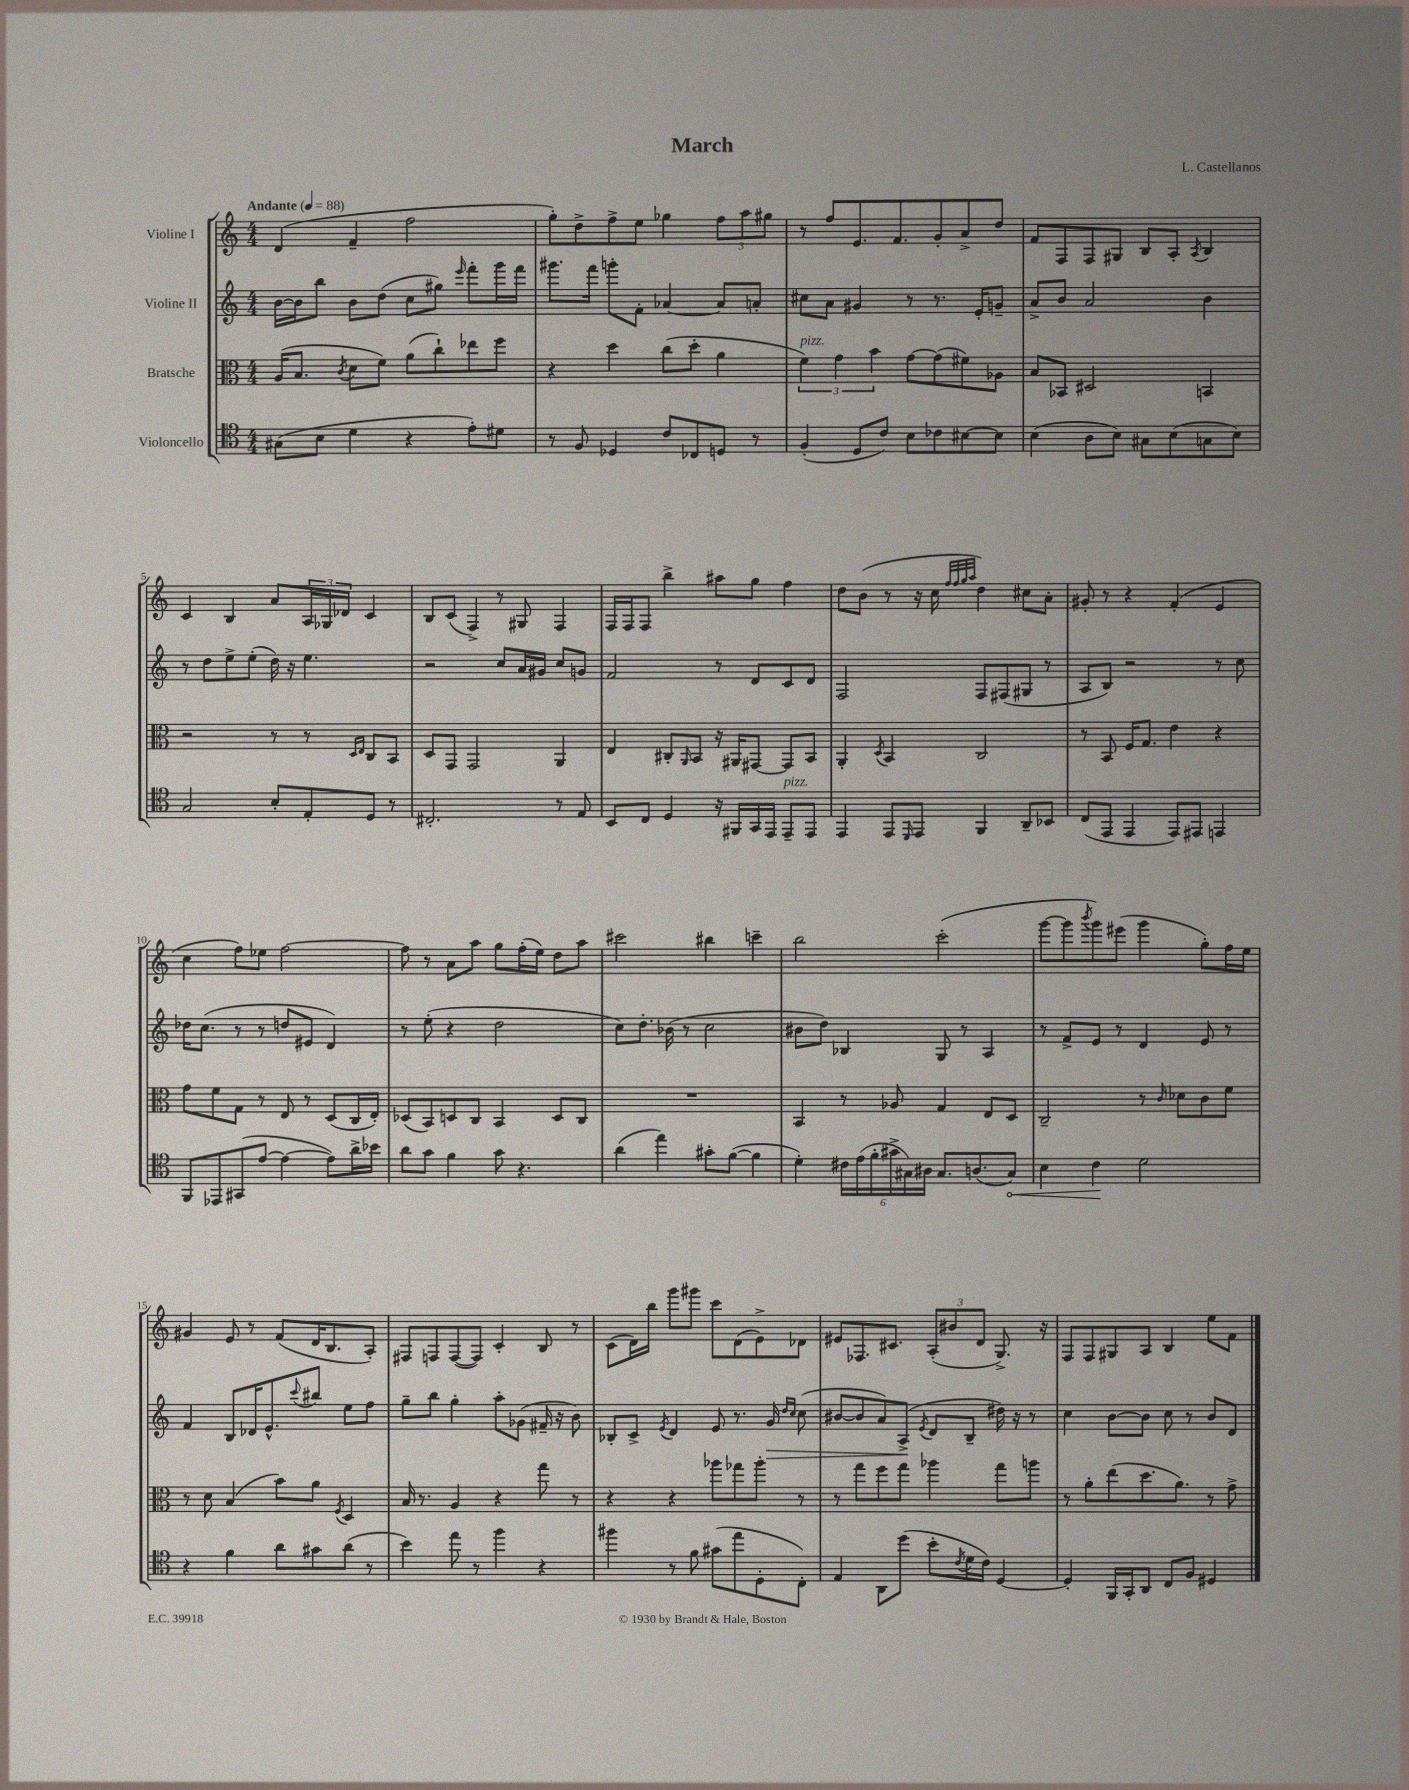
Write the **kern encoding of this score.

**kern	**kern	**kern	**kern
*staff4	*staff3	*staff2	*staff1
*clefC4	*clefC3	*clefG2	*clefG2
*k[]	*k[]	*k[]	*k[]
*M4/4	*M4/4	*M4/4	*M4/4
*MM88	*MM88	*MM88	*MM88
(8G#\L	(16A/LK	[16b\LL	(4d/
.	8.B/J	16b\]J	.
8B\J	.	8bb\J	.
.	8qc/	.	.
4d\	8d\L	8b\L	4f~/
.	8f\J)	(8dd\J	.
4r	(8a\L	8cc\L	2ff\
.	8cc`\)	8gg#\J)	.
.	.	16qqeee/	.
8e'\L)	8ee-\	8fff'\L	.
8d#\J	8ff\J	16ggg\L	.
.	.	16fff\JJ	.
=	=	=	=
8r	4r	8.ggg#\L	8gg'\L)
8F/	.	.	8dd^\
.	.	16fff\Jk	.
4D-/	4dd\	8ggg'\L	8ff^\
.	.	8f'\J	8ee\J
8c/L	(8cc\L	[4a-/	4gg-\
8C-/	8dd'\J	.	.
8D/J	4a\	8a-/]L	12ff\L
.	.	.	12aa\
8r	.	8a'/J	.
.	.	.	12gg#\J
=	=	=	=
(4F'/	6f\)	8cc#\L	8r
.	.	8a\J	8ff/L
.	6g\	.	.
8D/L	.	4g#/	8.e/
.	6b\	.	.
8c/J)	.	.	.
.	.	.	8.f/
8B\L	[8g\L	8r	.
8c-\	(8g\]	8.r	8g'/
[8B#\	8f#\)	.	8a^/
.	.	16e'/LK	.
8B#\]J	8A-\J	8g~/J	8dd/J
=	=	=	=
(4B\	8B/L	8a^/L	8f/L
.	8BB-/J	8b/J	8F/
8A\L	2D#/	2a/	8F/
8B\J)	.	.	8G#/J
8G#\L	.	.	8B/L
(8B\	.	.	8A'/J
.	.	.	8qA/
8G\	4BB/	4b\	4B/
8B\J)	.	.	.
=	=	=	=
2G/	2r	8r	4c/
.	.	8dd\L	.
.	.	8ee^\	4B/
.	.	(8ee'\J	.
8B'/L	8r	16dd\)	8a/L
.	.	16r	.
8E'/	8r	4.ee\	24A/L
.	.	.	24G-/
.	.	.	24d-/JJ
.	16qqD/LL	.	.
.	16qqE/JJ	.	.
8D/J	8C/L	.	4c/
8r	8BB/J	.	.
=	=	=	=
2.C#'/	8D/L	2r	8B/L
.	8GG/J	.	(8c/J
.	2GG/	.	4F^/)
.	.	8cc/L	8r
.	.	16a/L	8G#/
.	.	16g#/JJ	.
8r	4AA/	8cc/L	4F/
8E/	.	8g/J	.
=	=	=	=
8BB/L	4E/	2f/	16F/LL
.	.	.	16F/J
8C/J	.	.	8F/J
4D/	8C#'/L	.	4bb^\
.	16qqAA/	.	.
.	8BB/J	.	.
16r	16r	8r	8aa#\L
16FF#/LL	16AA#/LK	.	.
16GG/	[8GG#/J	8d/L	8gg\J
16EE/JJ	.	.	.
8EE~/L	8GG#/]L	8c/	4ff\
8EE/J	8BB/J	8d/J	.
=	=	=	=
4EE/	4AA'/	2F/	8dd\L
.	.	.	(8b\J
.	8qD/	.	.
8EE/L	4BB/	.	8r
16qqDD/	.	.	.
8EE/J	.	.	16r
.	.	.	16cc\
.	.	.	32qqff/LLL
.	.	.	32qqff/
.	.	.	32qqgg/
.	.	.	32qqaa/JJJ
4FF/	2C/	8F/L	4dd\)
.	.	(8F#/	.
8AA~/L	.	8G#/J	8cc#\L
8BB-/J	.	8r	8a'\J
=	=	=	=
(8C/L	8r	8A/L	8g#'/
8EE/J	8BB/	8B/J)	8r
4EE/	16F/LK	2r	4r
.	8.G/J	.	.
8EE/L)	4e\	.	(4f'/
8EE#/J	.	.	.
4EE/	4r	8r	4e/
.	.	8cc\	.
=	=	=	=
8FF/L	8g\L	16dd-\LK	4cc\
.	.	(8.cc\J	.
8EE-/	8f\	.	.
(8GG#/	8G\J	8r	8ff\L)
[8e/J	8r	8r	8ee-\J
4e\_	8E/	8dd/L	[2ff\
.	8r	8e#/J	.
8e\]L)	(8D/L	4d/)	.
16a^\L	16C/L	.	.
16b-\JJ	16E'/JJ)	.	.
=	=	=	=
8a\L	(8D-/L	8r	8ff\]
8g\J	8BB/)	(8ee'\	8r
4f\	8D/	4r	8a\L
.	8C/J	.	8aa\J
8g\	4BB/	2dd\	8gg\L
4.r	.	.	(16ff'\L
.	.	.	16ee\JJ)
.	8D/L	.	8dd\L
.	8C/J	.	8aa\J
=	=	=	=
(4a\	1r	8cc\L)	2ccc#\
.	.	8.dd'\J	.
4ee\)	.	.	.
.	.	(16b-\	.
.	.	8r	.
8g#'\L	.	2cc\	4bb#\
([8f\J	.	.	.
4f\]	.	.	4ccc~\
=	=	=	=
4d'\)	4BB/	8b#\L	2bb\
.	.	8dd\J)	.
24c#\LL	8r	4B-/	.
(24e\	.	.	.
24f'\	.	.	.
24g#^\	8A-/	.	.
24G#\)	.	.	.
24A#\JJ	.	.	.
8.G#/L	4G/	8G/	(2ccc'\
.	.	8r	.
(8.A/	.	.	.
.	8E/L	4A/	.
8G#/J)	8D/J	.	.
=	=	=	=
4B\	2C~/	8r	[8ggg\L
.	.	8f^/L	8ggg\]
.	.	.	8qbbb/
4c\	.	8e/J	8ggg\)
.	.	8r	(8eee#\J
2d\	8r	4d/	4ggg\
.	16qqc/	.	.
.	8d-\L	.	.
.	8c\	8e/	8gg'\L)
.	8f\J	8r	16ff\L
.	.	.	16ee\JJ
=	=	=	=
4r	8r	4f/	4g#/
.	8d\	.	.
4f\	(4B/	8B/L	8e/
.	.	16d-/K	8r
.	.	8.e^^/	.
8a\L	8b\L)	.	(8f/L
.	.	8qqccc/	.
8g#\	8a\J	8bb#/J	16d/K
.	.	.	8.B/
.	8qF/	.	.
(8a\J	4D/	8ee\L	.
8r	.	8ff\J	8A'/J)
=	=	=	=
4b\)	16B/	8gg~\L	8F#/L
.	8.r	.	.
.	.	8bb\J	8F/
8ee\	4A/	4gg'\	([8F/
8r	.	.	8F/]J)
4ff\	4r	8aa'\L	4c'/
.	.	(8g-\J	.
4r	8gg\	16f#~/	8B/
.	.	16r	.
.	8r	8b\)	8r
=	=	=	=
4ff#\	4r	8B-'/L	(8c\L
.	.	8c^/J	16d\L)
.	.	.	16bb\JJ
.	.	8qe/	.
8r	4r	4d/	8ggg\L
8f\	.	.	8ggg#\J
(8g#\L	8aa-\L	8e/	8ccc\L
8ee\	8gg-\	8.r	(8d\
8D'\	8aa-'\J	.	8e^\)
.	.	16g/	.
.	.	16qqdd/LL	.
.	.	16qqcc/JJ	.
8C'\J)	8r	(8cc\	8d-\J
=	=	=	=
4E/	8r	[8b#/L	8e#/L
.	8gg\L	8b#/]	8.F-/
8AA\L	8ff\	8a/)	.
.	.	.	8.c#/J
(8dd\J	8gg\J	(8A^/J	.
.	.	8qe/	.
8b'\L	4aa-\	8d/L	(12A'/L
.	.	.	12b#/
8qc/	.	.	.
16d\L	.	8B~/J	.
.	.	.	12d/J
16c\JJ)	.	.	.
[4D/	8gg\L	16dd#\)	8.G^/)
.	.	16r	.
.	8aa\J	8r	.
.	.	.	16r
=	=	=	=
4D'/]	8r	4cc\	8F/L
.	8a'\L	.	8F/
16FF/LL	(8ee\	[8b\L	8G#/
16GG'/J	.	.	.
8AA/J	8.dd\	8b\]J	8A/J
8C/L	.	8cc\	4B/
.	8.a\J)	.	.
8F/J	.	8r	.
4D#/	8r	8b/L	8ee\L
.	8g^\	8d/J	8f\J
==	==	==	==
*-	*-	*-	*-
